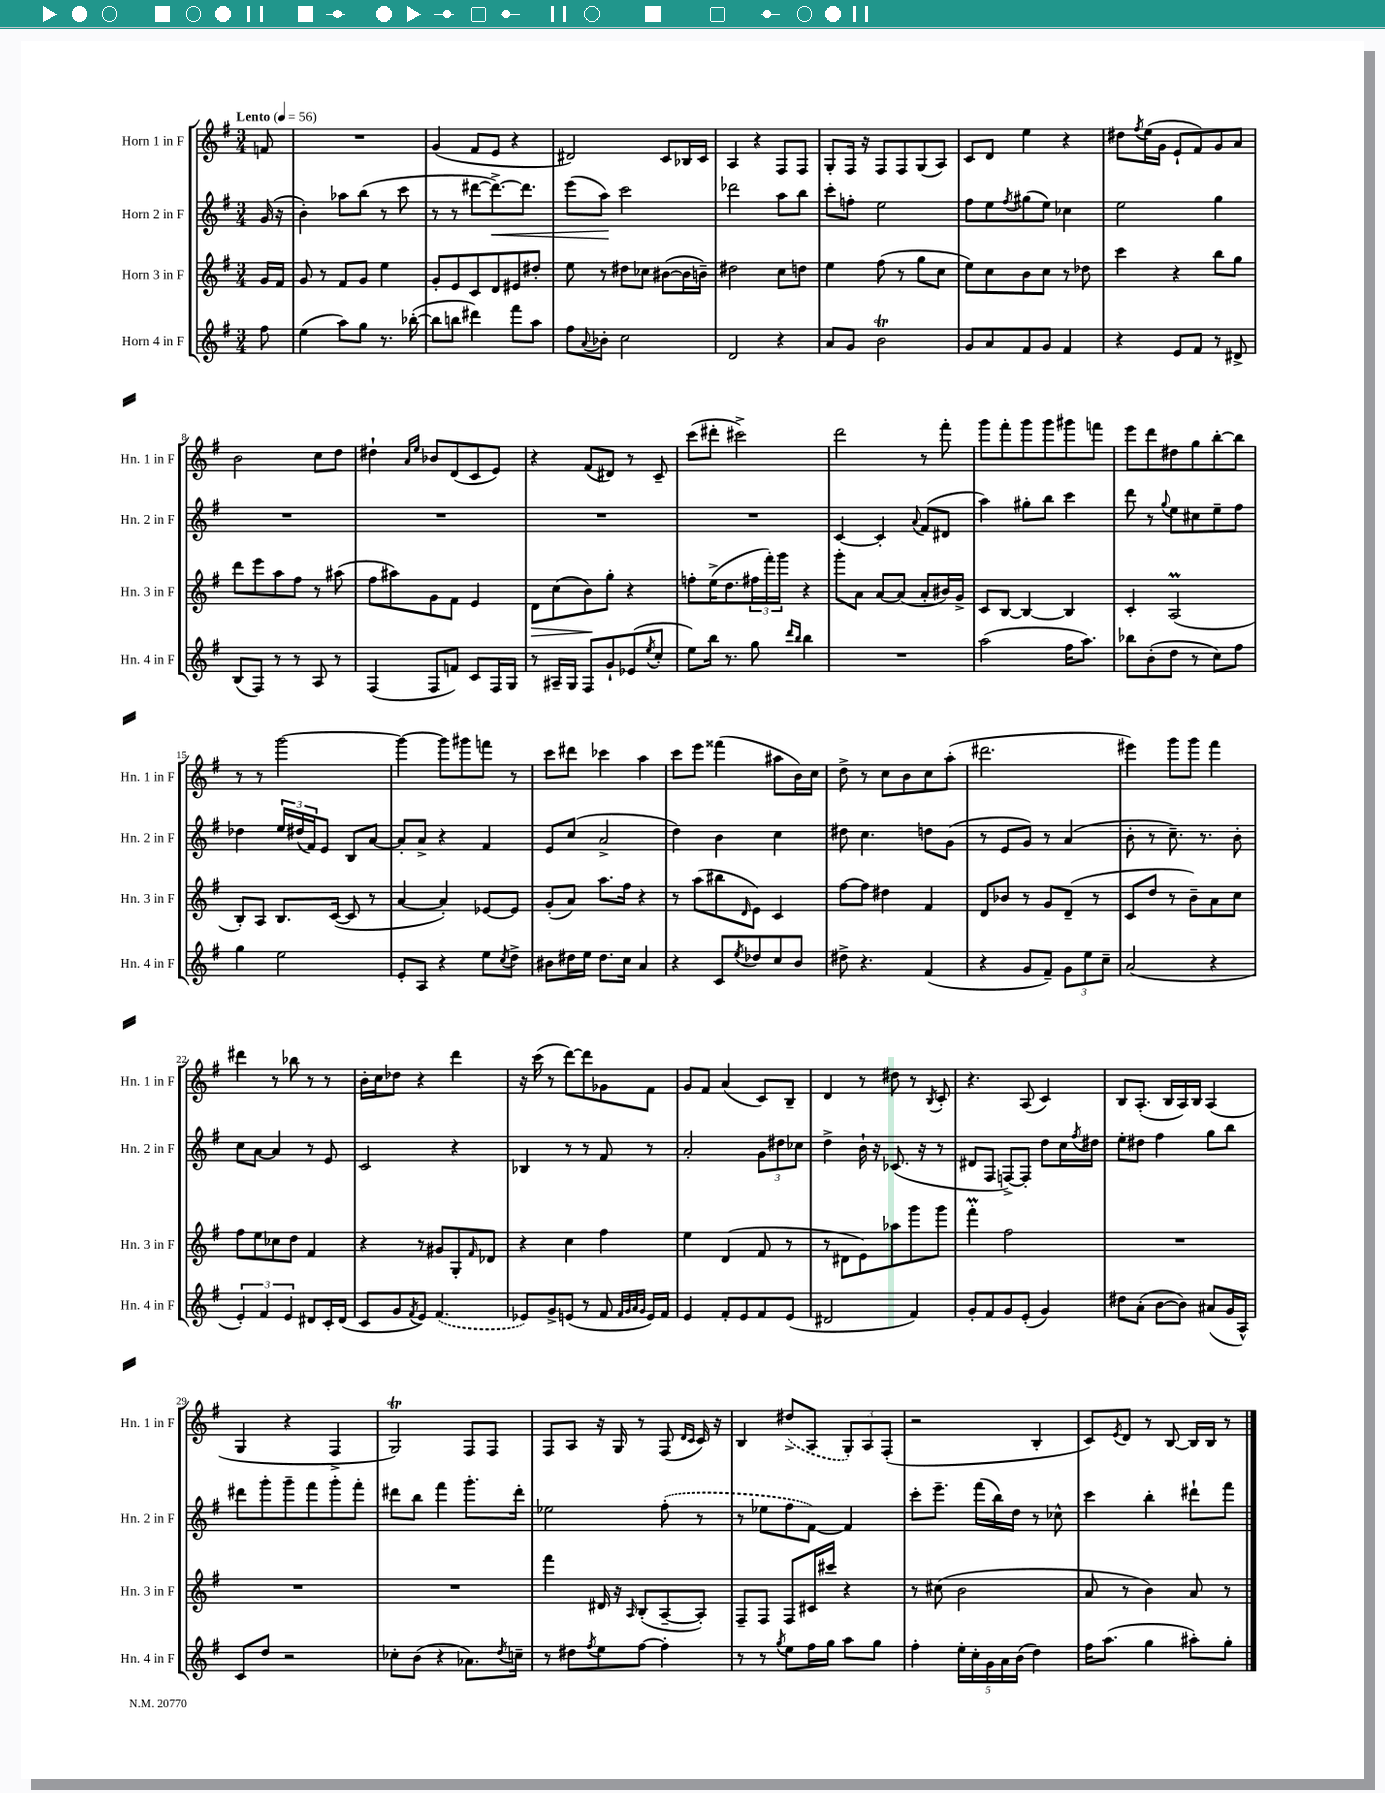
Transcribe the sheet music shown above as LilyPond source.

<<
\new StaffGroup <<
\new Staff = "s0" \with { instrumentName = "Horn 1 in F" shortInstrumentName = "Hn. 1 in F" } {
    \clef treble \key g \major \numericTimeSignature \time 3/4 \partial 8 \tempo "Lento" 4 = 56
    f'8 |
    R2. |
    g'4( fis'8 e'8 r4 |
    dis'2) c'8 bes16 c'16 |
    a4 r4 fis8 fis8 |
    g8-. fis16 r16 fis8 fis8 g8( a8) |
    c'8 d'8 e''4 r4 |
    dis''8 \acciaccatura { fis''8 } e''16( g'16 e'8-! fis'8) g'8 a'8 |
    b'2 c''8 d''8 |
    dis''4-! \grace { a'16 e''16 } bes'8 d'8( c'8 e'8) |
    r4 fis'8( dis'8) r8 c'8-- |
    c'''8( dis'''8-. cis'''2->) |
    d'''2 r8 fis'''8-. |
    g'''8 fis'''8-. g'''8 g'''8 gis'''8 f'''8 |
    e'''8 d'''8 dis''8 g''8 b''8~-. b''8 |
    r8 r8 g'''2~ |
    g'''4~ g'''8 gis'''8 f'''8 r8 |
    c'''8 dis'''8 ces'''4 a''4 |
    c'''8 e'''8 fisis'''4( ais''8 b'16) c''16 |
    d''8-> r8 c''8 b'8 c''8 a''8-.( |
    dis'''2. |
    eis'''4) g'''8 g'''8 fis'''4 |
    dis'''4 r8 bes''8 r8 r8 |
    b'16-. c''16 des''8 r4 d'''4 |
    r16 c'''16( r8 d'''8~) d'''8 ges'8 fis'8 |
    g'8 fis'8 a'4( c'8) b8-- |
    d'4 r8 dis''8 r8 \acciaccatura { b8 } c'8-. |
    r4. a8( c'4) |
    b8 a8.-.( b16 a16) b16 a4( |
    g4 r4 fis4-> |
    g2\trill) fis8 fis8 |
    fis8 a8 r16 g16 r8 fis8( \grace { d'16 c'16 } c'16) r16 |
    b4 \once \slurDashed dis''8->( a8 \tuplet 3/2 { g8-.) a8 fis8-.( } |
    r2 b4-. |
    c'8) \acciaccatura { e'8 } d'8 r8 b8~ b16 b16 r8 \bar "|." |
}
\new Staff = "s1" \with { instrumentName = "Horn 2 in F" shortInstrumentName = "Hn. 2 in F" } {
    \clef treble \key g \major \numericTimeSignature \time 3/4 \partial 8
    g'16( r16 |
    b'4-.) aes''8 b''8( r8 c'''8 |
    r8 r8 dis'''8~ dis'''8.~->\<) dis'''8. |
    e'''8( a''8\!) c'''2 |
    des'''2 a''8 b''8 |
    c'''8-. f''8-. e''2 |
    fis''8 e''8 \acciaccatura { fis''8 } gis''8( e''8) ces''4 |
    e''2 g''4 |
    R2. |
    R2. |
    R2. |
    R2. |
    c'4~ c'4-. \appoggiatura { a'8 } fis'8( dis'8 |
    a''4) gis''8-. b''8 c'''4 |
    d'''8 r8 \appoggiatura { g''8 } e''8 cis''8 e''8-- fis''8 |
    des''4 \tuplet 3/2 { e''16 dis''16( fis'16) } e'8 b8 a'8~ |
    a'8-. a'8-> r4 fis'4 |
    e'8 c''8( a'2-> |
    d''4) b'4 c''4 |
    dis''8 c''4. d''8 g'8( |
    r8 e'8 g'8) r8 a'4( |
    b'8-. r8 c''8.--) r8. b'8-. |
    c''8 a'8~ a'4 r8 e'8 |
    c'2 r4 |
    bes4 r8 r8 fis'8 r8 |
    a'2-. \tuplet 3/2 { g'8 dis''8 ces''8 } |
    d''4-> b'16-! r16 ces'8.( r16 r8 |
    dis'8 fis8 f8~->) f8-. d''8 c''16 \acciaccatura { fis''8 } dis''16 |
    e''8-. dis''8 fis''4 g''8 b''8 |
    dis'''8 g'''8-. g'''8-- fis'''8 g'''8-. fis'''8-. |
    dis'''8 b''8 fis'''4 g'''8.-. dis'''16-. |
    ees''2 \once \slurDashed fis''8-.( r8 |
    r8 ees''8 fis''8 fis'8~) fis'4 |
    c'''8-. e'''8.-- fis'''16( b''16) d''16 r8 ces''8-^ |
    c'''4 b''4-. dis'''8-! fis'''8 \bar "|." |
}
\new Staff = "s2" \with { instrumentName = "Horn 3 in F" shortInstrumentName = "Hn. 3 in F" } {
    \clef treble \key g \major \numericTimeSignature \time 3/4 \partial 8
    g'16 fis'16 |
    g'8 r8 fis'8 g'8 e''4 |
    g'8-. e'8 c'8 d'8 eis'8 dis''8-. |
    e''8 r8 dis''8 ces''8 bis'8~( bis'16 b'16--) |
    dis''2 c''8 d''8 |
    e''4 fis''8( r8 g''8 c''8 |
    e''8) c''8 b'8 c''8 r8 des''8 |
    c'''4 r4 b''8 g''8 |
    d'''8 e'''8 a''8 fis''8 r8 ais''8( |
    fis''8 ais''8) g'8 fis'8 e'4 |
    d'8\> c''8( b'8\!) g''8-. r4 |
    f''8-. e''16->( d''8. \tuplet 3/2 { fis''16 fis'''16-.) g'''16 } r4 |
    g'''8-. a'8 a'8~ a'8( a'8-. bis'16) g'16-> |
    c'8 b8~ b4~ b4 |
    c'4-. a2\prall( |
    b8-.) a8 b8. c'16~( c'8 r8 |
    a'4~ a'4-.) ees'8~ ees'8 |
    g'8-.( a'8) a''8. fis''16 r4 |
    r8 a''8( bis''8 \grace { d'16 } e'8) c'4 |
    fis''8~ fis''8 dis''4 fis'4 |
    d'8 bes'8 r8 g'8 d'8--( r8 |
    c'8 d''8 r8 b'8--) a'8 c''8 |
    fis''8 e''8 ces''8 d''8 fis'4 |
    r4 r8 gis'8 g8-. \grace { fis'16 } des'8 |
    r4 c''4 fis''4 |
    e''4 d'4( fis'8 r8 |
    r8 dis'8 e'8) aes''8 g'''8 g'''8 |
    fis'''4-.\prall fis''2 |
    R2. |
    R2. |
    R2. |
    fis'''4 dis'16 r16 \grace { a16 } b8-.( a8~-- a8-.) |
    fis8-- fis8 fis8 cis'16 cis'''16 r4 |
    r8 cis''8( b'2 |
    a'8 r8 b'4) a'8 r8 \bar "|." |
}
\new Staff = "s3" \with { instrumentName = "Horn 4 in F" shortInstrumentName = "Hn. 4 in F" } {
    \clef treble \key g \major \numericTimeSignature \time 3/4 \partial 8
    fis''8 |
    e''4( a''8) g''8 r8. bes''16~-.( |
    bes''8 b''8 dis'''4) fis'''8 a''8 |
    fis''8 \appoggiatura { a'8 } bes'8-. c''2 |
    d'2 r4 |
    a'8 g'8 b'2\trill |
    g'8 a'8 fis'8 g'8 fis'4 |
    r4 e'8 fis'8 r8 dis'8-> |
    b8( fis8) r8 r8 a8 r8 |
    fis4( fis8 f'8) c'8 fis16 g16 |
    r8 ais16-- g16 fis8 g'8-! ees'8( \acciaccatura { e''8 } c''8-. |
    e''8) b''16 r8. g''8 \grace { d'''16 b''16 } b''4 |
    R2. |
    a''2( fis''16 a''8.) |
    bes''8 b'8-.( d''8 r8 c''8) fis''8 |
    g''4 e''2 |
    e'8-. a8 r4 e''8 \acciaccatura { c''8 } d''8-> |
    bis'8 dis''16 e''16 dis''8. c''16 a'4 |
    r4 c'8 \acciaccatura { e''8 } des''8 c''8 b'8 |
    dis''8-> r4. fis'4( |
    r4 g'8 fis'8--) \tuplet 3/2 { g'8 e''8 c''8-- } |
    a'2( r4 |
    \tuplet 3/2 { e'4-.) fis'4 e'4 } dis'8 c'16-. dis'16( |
    c'8 g'8 \acciaccatura { fis'8 } e'8) \once \slurDashed fis'4.( |
    ees'8) g'8-> e'8( r8 fis'8 \grace { fis'32 g'32 a'32 g'32 } e'16) fis'16 |
    e'4 fis'8-. e'8 fis'8 e'8( |
    dis'2 fis'4) |
    g'8-. fis'8 g'8 e'8-.( g'4) |
    dis''8 a'8-.( b'8~ b'8) ais'8( g'16 a16-^) |
    c'8 d''8 r2 |
    ces''8-. b'8( r4 aes'8.) \acciaccatura { d''8 } c''16-- |
    r8 dis''8 \acciaccatura { fis''8 } e''8 fis''8~ fis''4-. |
    r8 r8 \acciaccatura { g''8 } e''8 fis''16 g''16 a''8 g''8 |
    fis''4-. \tuplet 5/4 { e''16-. c''16-. g'16 a'16 b'16( } d''4) |
    fis''16 a''8.( g''4 ais''8-.) g''8-. \bar "|." |
}
>>
>>
